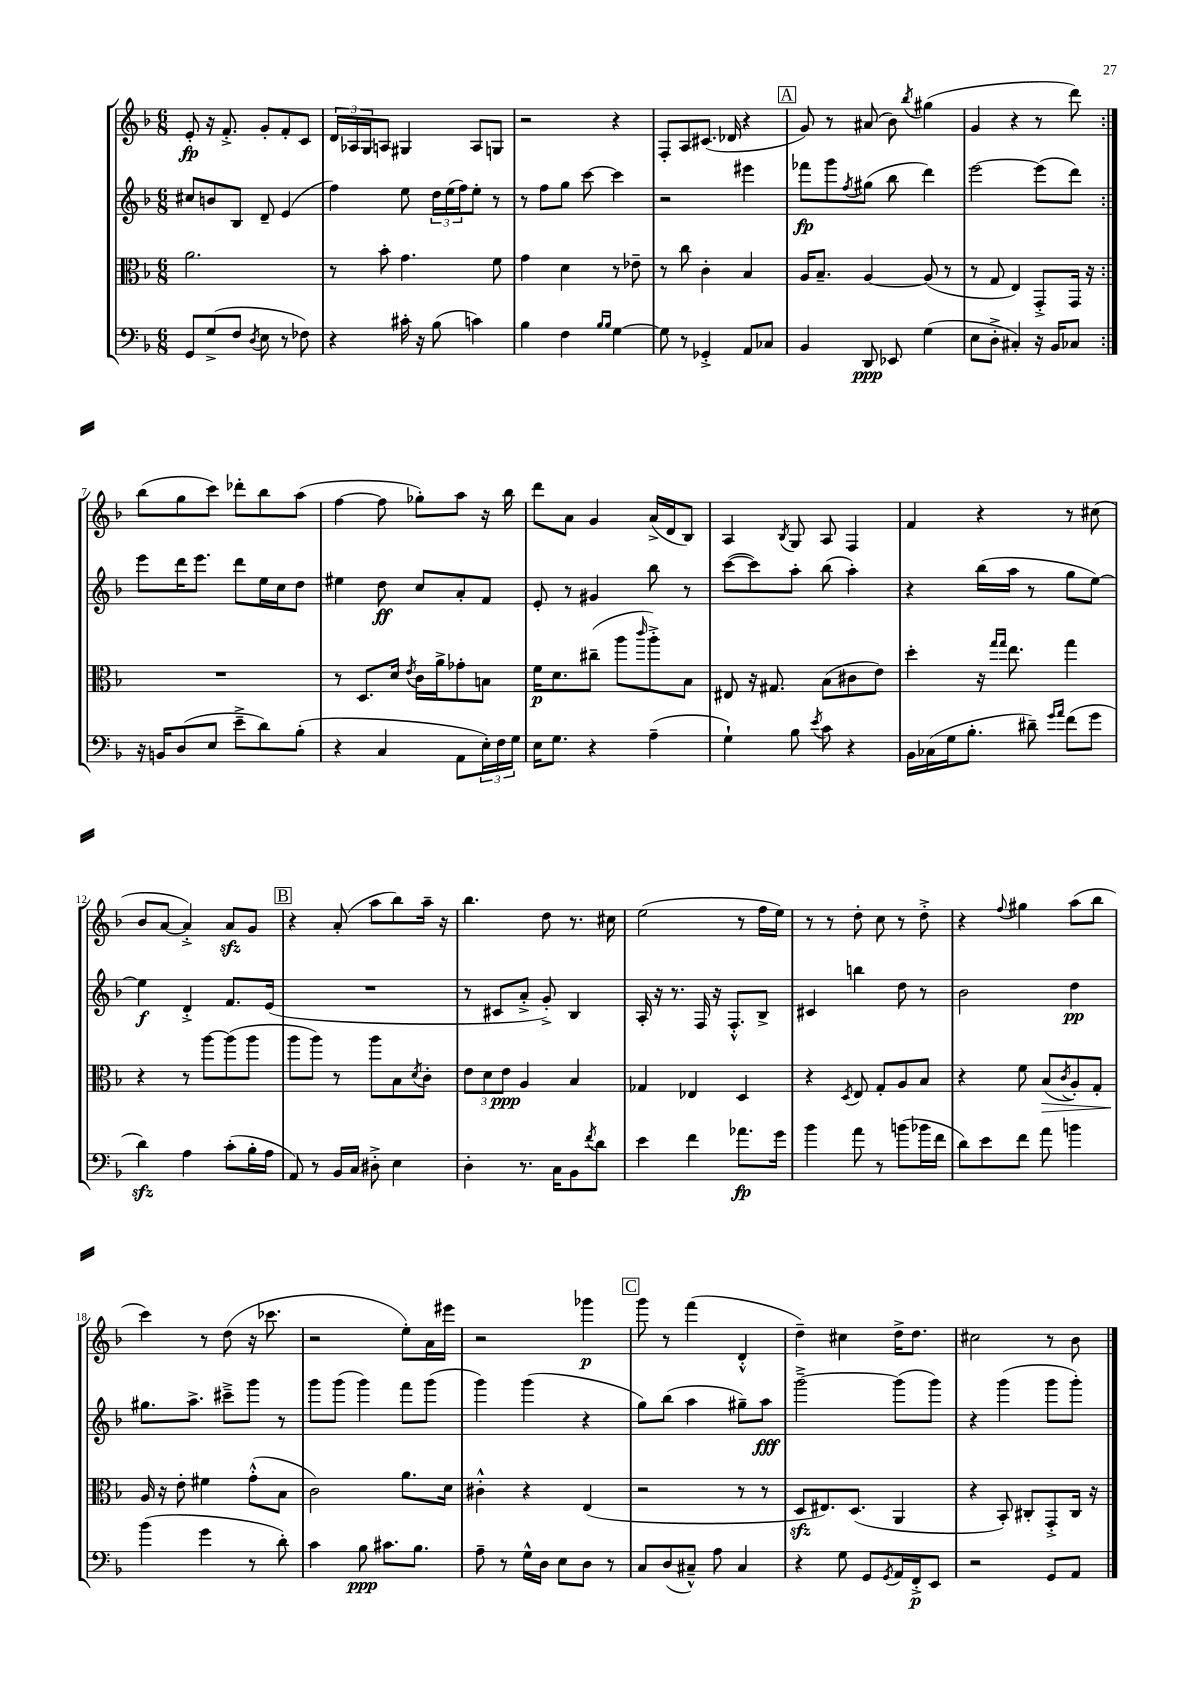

**kern	**kern	**kern	**kern
*staff4	*staff3	*staff2	*staff1
*clefF4	*clefC3	*clefG2	*clefG2
*k[b-]	*k[b-]	*k[b-]	*k[b-]
*M6/8	*M6/8	*M6/8	*M6/8
8GG	2.a	8cc#	8e'
(8G^	.	8b	16r
.	.	.	8.f'^
8F	.	8B-	.
8qD	.	.	.
8E	.	8d~	8g'
8r	.	(4e	8f'
8F-)	.	.	8c
=	=	=	=
4r	8r	4ff)	24d
.	.	.	24A-
.	.	.	24G
.	8b-'	.	8A
16c#'	4.g	8ee	4G#
16r	.	.	.
(8B-	.	24dd	.
.	.	(24ee	.
.	.	24ff)	.
4c)	.	8ee'	8A
.	8f	8r	8G
=	=	=	=
4B-	4g	8r	2r
.	.	8ff	.
4F	4d	8gg	.
.	.	[8ccc	.
16qqB-	.	.	.
16qqB-	.	.	.
[4G	8r	4ccc]	4r
.	8e-~	.	.
=	=	=	=
8G]	8r	2r	8F'
8r	8cc	.	8A
4GG-'^	4c'	.	(8.c#
.	.	.	16d-
8AA	4B-	4eee#	4r
8C-	.	.	.
=	=	=	=
4BB-	16A	8fff-	8g)
.	8.B-~	.	.
.	.	8ggg	8r
.	.	8qff	.
8DD	[4A	(8gg#	(8a#
8EE-	.	8bb-	8b-)
.	.	.	8qbb-
(4G	(8A]	4ddd)	(4gg#
.	8r	.	.
=	=	=	=
8E	8r	[2eee	4g
8D'^	8G	.	.
4C#')	4E)	.	4r
16r	8GG'^	(8eee]	8r
16BB-	.	.	.
8C-	16GG	8ddd)	8ddd)
.	16r	.	.
=:|!	=:|!	=:|!	=:|!
16r	2.r	8eee	(8bb-
16BB	.	.	.
(8D	.	16ddd	8gg
.	.	8.eee	.
8E	.	.	8ccc)
8e~^	.	8ddd	8ddd-'
8d)	.	16ee	8bb-
.	.	16cc	.
(8B-'	.	8dd	(8aa
=	=	=	=
4r	8r	4ee#	[4ff
.	8.D	.	.
4C	.	8dd	8ff]
.	16d	.	.
.	8qe	.	.
.	16c	8cc	8gg-')
.	16a^	.	.
8AA	8g-'	8a'	8aa
24E')	8B	8f	16r
24F	.	.	.
.	.	.	16bb-
24G	.	.	.
=	=	=	=
16E	16f	8e'	8ddd
8.G	8.d	.	.
.	.	8r	8a
4r	(8cc#~	4g#	4g
.	8aa	.	.
.	16qqccc	.	.
(4A~	8aa'^)	8bb-	(16a^
.	.	.	16d
.	8B-	8r	8B-)
=	=	=	=
4G`)	8E#	([8ccc	4A
.	16r	8ccc])	.
.	8.G#	.	.
.	.	.	8qB-
8B-	.	8aa'	8G
8qe	.	.	.
8c	(8B-	(8bb-	8A
4r	8c#	4aa')	4F
.	8e)	.	.
=	=	=	=
16BB-	4dd'	4r	4f
(16C-	.	.	.
16G	.	.	.
8.B-'	.	.	.
.	16r	(16bb-	4r
.	16qqgg	.	.
.	16qqgg	.	.
.	8.ee	16aa	.
8d#~)	.	8r	.
16qqg	.	.	.
16qqa	.	.	.
(8f	4gg	8gg	8r
8g	.	[8ee)	(8cc#
=	=	=	=
4d)	4r	4ee]	8b-
.	.	.	[8a
4A	8r	4d'^	4a'^])
.	[8aa	.	.
(8c'	(8aa]	8.f	8a
16B-'	8aa	.	8g
16A	.	(16e	.
=	=	=	=
8AA)	8aa	2.r	4r
8r	8aa)	.	.
16BB-	8r	.	(8a'
16C	.	.	.
8D#'^	8aa	.	8aa
4E	8B-	.	8bb-)
.	8qd	.	.
.	8c'	.	16aa~
.	.	.	16r
=	=	=	=
4D'	12e	8r	4.bb-
.	12d	.	.
.	.	8c#	.
.	12e	.	.
8.r	4A	8a'^	.
.	.	8g'^)	8dd
16C	.	.	.
8BB-	4B-	4B-	8.r
8qf	.	.	.
8d	.	.	.
.	.	.	16cc#
=	=	=	=
4e	4G-	16A'	(2ee
.	.	16r	.
.	.	8.r	.
4f	4E-	.	.
.	.	16F	.
.	.	16r	.
.	.	8.F'^^	.
8.a-	4D	.	8r
.	.	8B-^	16ff
16g	.	.	16ee)
=	=	=	=
4b-	4r	4c#	8r
.	.	.	8r
.	8qD	.	.
8a	8E	4bb	8dd'
8r	8G'	.	8cc
(8b	8A	8dd	8r
16b-	8B-	8r	8dd'^
16f	.	.	.
=	=	=	=
8d)	4r	2b-	4r
8e	.	.	.
.	.	.	8qqff
8f	8f	.	4gg#
8a	(8B-	.	.
.	8qc	.	.
4b	8A')	4dd	(8aa
.	8G'	.	8bb-
=	=	=	=
(4b-	16A	8.gg#	4ccc)
.	16r	.	.
.	8e'	.	.
.	.	8.aa^	.
4g	4f#	.	8r
.	.	8ccc#~^	(8dd
8r	(8g'^^	8ggg	16r
.	.	.	8.ccc-
8d')	8B-	8r	.
=	=	=	=
4c	2c)	8ggg	2r
.	.	(8ggg	.
8B-	.	4ggg)	.
8.c#	.	.	.
.	8.a	8fff	8ee')
8.B-	.	.	.
.	.	(8ggg	16a
.	16d	.	16eee#
=	=	=	=
8A~	4c#'^^	4ggg)	2r
8r	.	.	.
16G^^	4r	(4ggg	.
16D	.	.	.
8E	.	.	.
8D	(4E	4r	4ggg-
8r	.	.	.
=	=	=	=
8C	2r	8gg)	8ggg
(8D	.	(8bb-	8r
8C#~^^)	.	4aa	(4fff
8A	.	.	.
4C#	8r	8gg#~)	4d'^^
.	8r	8aa	.
=	=	=	=
4r	8D	[2ggg~^	4dd~)
.	8.E#)	.	.
8G	.	.	4cc#
.	(8.D	.	.
8GG	.	.	.
8qGG	.	.	.
16AA	4AA	(8ggg]	16dd^
16FF'^	.	.	8.dd
8EE	.	8ggg)	.
=	=	=	=
2r	4r	4r	2cc#
.	8BB-')	(4ggg	.
.	8C#'	.	.
8GG	8GG'^	8ggg	8r
8AA	16C#	8ggg')	8b-
.	16r	.	.
==	==	==	==
*-	*-	*-	*-
